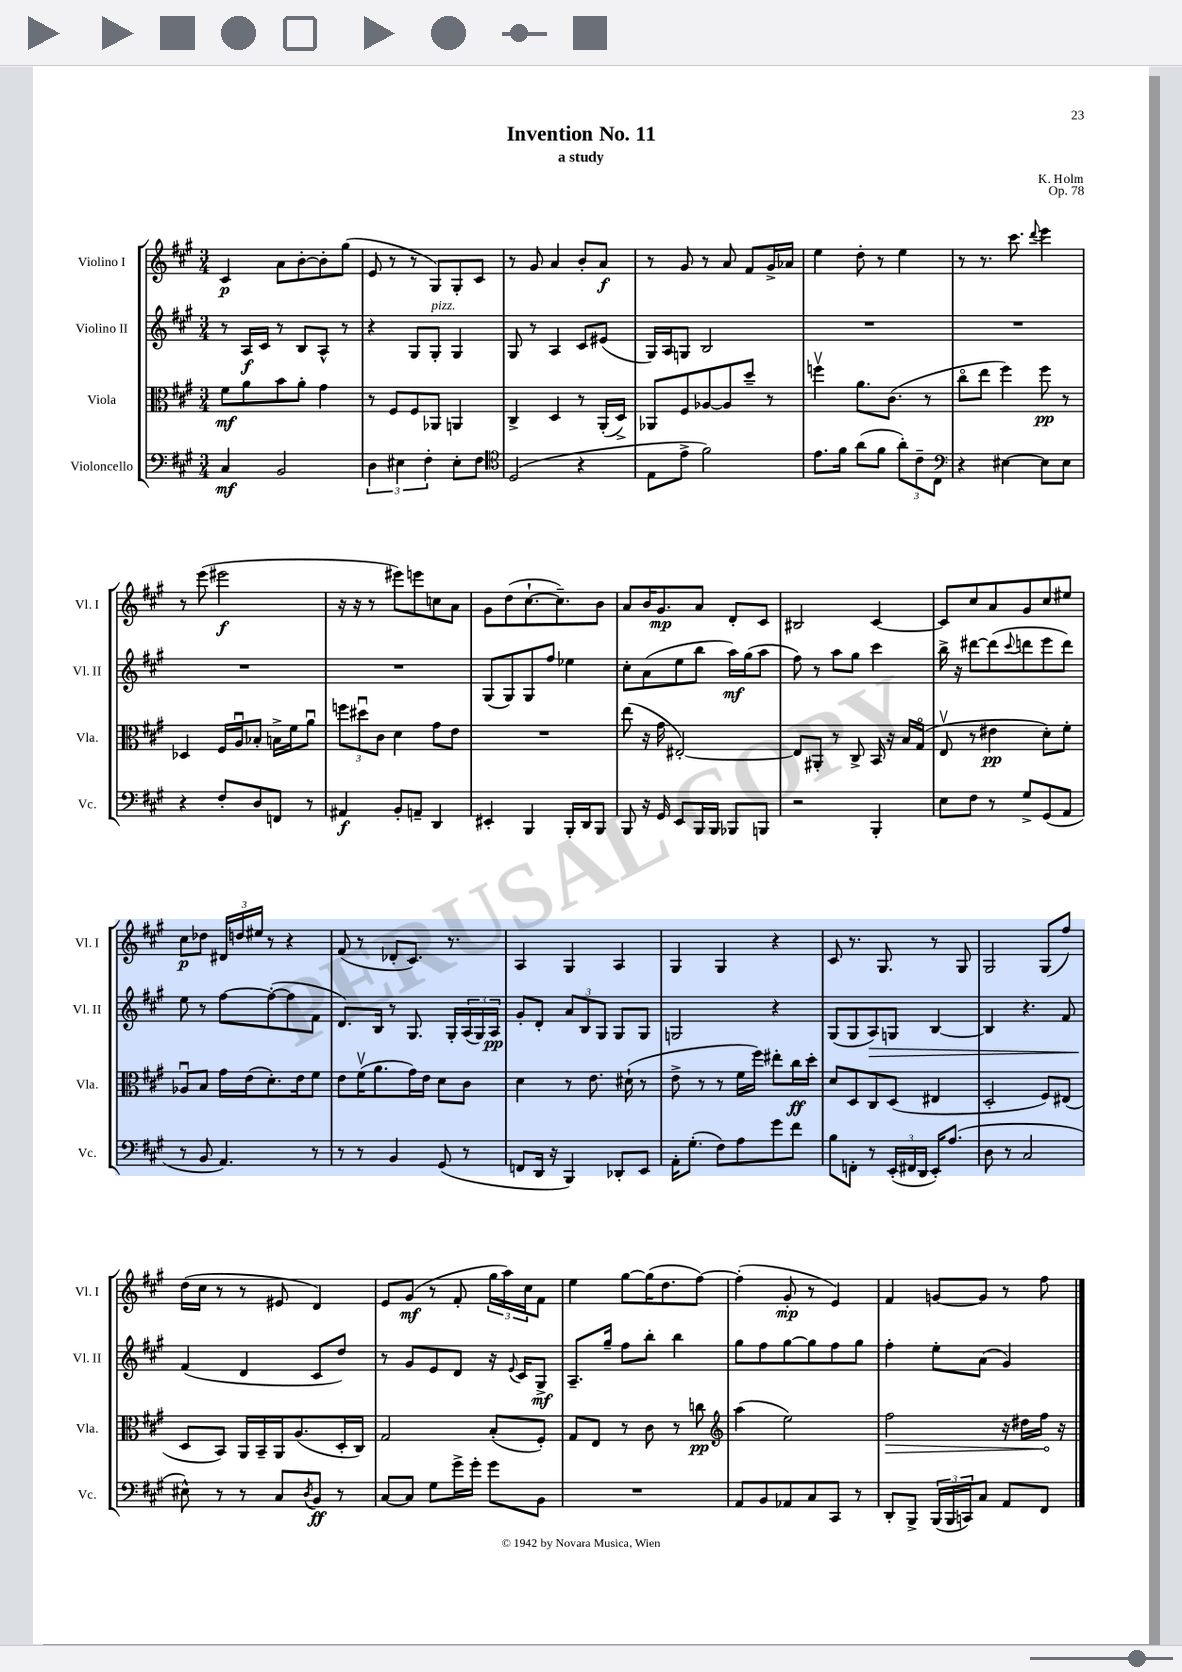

**kern	**kern	**kern	**kern
*staff4	*staff3	*staff2	*staff1
*clefF4	*clefC3	*clefG2	*clefG2
*k[f#c#g#]	*k[f#c#g#]	*k[f#c#g#]	*k[f#c#g#]
*M3/4	*M3/4	*M3/4	*M3/4
4C#	8f#	8r	4c#
.	8a	16A	.
.	.	16c#	.
2BB	8b	8r	8a
.	8a'	8B	[8b'
.	4g#	8A^^	8b']
.	.	8r	(8gg#
=	=	=	=
6D	8r	4r	8e
.	8F#	.	8r
6E#	.	.	.
.	8F#	8G#	8r
6F#'	.	.	.
.	8AA-	8G#'	8G#)
8E#'	4AA	4G#	8G#'
8F#	.	.	8c#
=	=	=	=
*clefC4	*	*	*
(2D	4C#^	8G#	8r
.	.	8r	8g#
.	4D	4A	4a
4r	8r	8c#	8b'
.	(16AA'	(8e#	8a
.	16D^)	.	.
=	=	=	=
8E	8AA-	16G#)	8r
.	.	16A	.
8e^	8F#	8G	8g#
2f#)	[8A-	2B	8r
.	8A-]	.	8a
.	8dd~	.	8f#
.	8r	.	16g#^
.	.	.	16a-
=	=	=	=
8.e	4ffv	2.r	4ee
16f#	.	.	.
(8a	8.a	.	8dd'
8f#	.	.	8r
.	(8.c#	.	.
12a')	.	.	4ee
12c#~	.	.	.
.	8r	.	.
12C#	.	.	.
=	=	=	=
*clefF4	*	*	*
4r	8cc#o	2.r	8r
.	8ee	.	8.r
[4E#	4ff#)	.	.
.	.	.	8.ccc#
.	.	.	8qqddd
8E#]	8ff#	.	4eee
8E#	8r	.	.
=	=	=	=
4r	4D-	2.r	8r
.	.	.	(8eee
8F#'	16F#	.	2eee#
.	16Au	.	.
8D	8B-'	.	.
8FF	16B^	.	.
.	16f#	.	.
8r	8au	.	.
=	=	=	=
4AA#	12ff	2.r	16r
.	.	.	16r
.	12dd#u	.	.
.	.	.	8r
.	12c#	.	.
8BB'	4d	.	8eee#)
8AA~	.	.	8eee
4DD	8g#	.	8cc
.	8e	.	8a
=	=	=	=
4EE#'	2.r	(8G#	8g#
.	.	8G#)	(8dd
4BBB	.	8G#	[8.cc#`
.	.	8ff#	.
.	.	.	8.cc#~])
16BBB'	.	4ee-	.
16DD	.	.	.
8BBB	.	.	8b
=	=	=	=
8BBB	(8ee	8cc#'	8a
16r	16r	(8a	16b
16GG#	16g#	.	8.g#
8EE	[2E#')	8ee	.
16BBB	.	8bb	8a
16BBB	.	.	.
8BBB-	.	16aa)	8d'
.	.	(16gg#	.
8BBB	.	8aa	8c#
=	=	=	=
2r	8E#]	8ff#)	2B#
.	8AA#'	8r	.
.	8r	8aa	.
.	8C#^	8gg#	.
4BBB'	16BB	4ccc#	[4c#
.	16r	.	.
.	16B	.	.
.	(16G#o	.	.
=	=	=	=
8E	8Ev	16bb^	8c#]
.	.	16r	.
8F#	8r	[8ddd#	8cc#
8r	4e#	(8ddd#]	8a
.	.	8qqccc#	.
8G#^	.	8ddd	8g#
(8GG#	8d')	8eee	8cc#
8AA	8f#'	8ddd)	8ee#
=	=	=	=
8r	8A-u	8ee	8cc#
8BB	8B	8r	8dd-
4.AA)	16g#	[8ff#	24d#
.	.	.	24dd
.	(16e	.	.
.	.	.	24ee#
.	8.d')	(8ff#'_	8r
.	.	8ff#]	4r
.	16e	.	.
8r	8f#	8f#	.
=	=	=	=
8r	8e	8.d)	(8f#
8r	(16f#v	.	8r
.	8.a	16B	.
4BB	.	8r	8d-'
.	16g#)	8.G#	8.c#)
.	16e	.	.
(8GG#	8d	.	.
.	.	16G#'	8.r
8r	8c#	(24A	.
.	.	24G#)	.
.	.	24A	.
=	=	=	=
8FF	4d	8g#'	4A
16DD	.	8d'	.
16r	.	.	.
4BBB)	8r	12a	4G#
.	.	12B	.
.	8.e	.	.
.	.	12G#	.
8DD-'	.	8G#	4A
.	(16d#`	.	.
8EE	8r	8G#	.
=	=	=	=
16AA'	8e^	2G	4G#
(8.G#'	.	.	.
.	8r	.	.
8F#)	8r	.	4G#
8A	16f#	.	.
.	16ff#)	.	.
8g#	8ee#'	4r	4r
8f#	16cc#	.	.
.	16dd'	.	.
=	=	=	=
8B	8d	(8G#	8c#
8FF'	8D	8G#	8.r
8r	8C#	8A)	.
.	.	.	8.G#
(24EE'	(8D	8G	.
24FF#	.	.	.
24DD	.	.	.
16EE')	4E#	[4B	8r
(8.A	.	.	.
.	.	.	8G#
=	=	=	=
8D	2D'	4B]	2G#
8r	.	.	.
2C#	.	4.r	.
.	8F#)	.	(8G#
.	(8E#	8f#	8ff#)
=	=	=	=
8E#^^)	8D	(4f#	(16dd
.	.	.	16cc#
8r	8BB)	.	8r
8r	16AA	4d	8r
.	16BB~	.	.
8C#	16AA	.	8e#
.	(8.A	.	.
8qD	.	.	.
8BB	.	8c#	4d)
8r	16D'	8dd)	.
.	16C#)	.	.
=	=	=	=
[8C#	2G#	8r	8e
8C#]	.	8g#	(8g#
8G#	.	8e	8r
16g#^	.	8d	8f#'
16g#'	.	.	.
8g#	(8B'	16r	24gg#
.	.	.	24aa)
.	.	8qqe	.
.	.	16c#	.
.	.	.	24cc#
8BB	8F#')	8G#^	8f#
=	=	=	=
2.r	8G#	8.A~	4ee
.	8E	.	.
.	.	16gg#~	.
.	8r	8ff#	[8gg#
.	8c#	8bb'	(16gg#]
.	.	.	8.dd
.	8r	4bb	.
.	8cc	.	[8ff#)
=	=	=	=
*	*clefG2	*	*
8AA	(4aa	8gg#	(4ff#']
8BB	.	8ff#	.
8AA-	2ee)	[8gg#	8g#'
8C#	.	8gg#]	8r
8CC#	.	8ff#	4e)
8r	.	8gg#	.
=	=	=	=
8DD'	2ff#	4ff#'	4f#
8BBB^	.	.	.
(24BBB	.	8ee'	[8g
24BBB	.	.	.
24CC)	.	.	.
8C#	.	(8a	8g]
8AA	16r	4g#)	8r
.	16dd#	.	.
8FF#	16ff#	.	8ff#
.	16r	.	.
==	==	==	==
*-	*-	*-	*-
